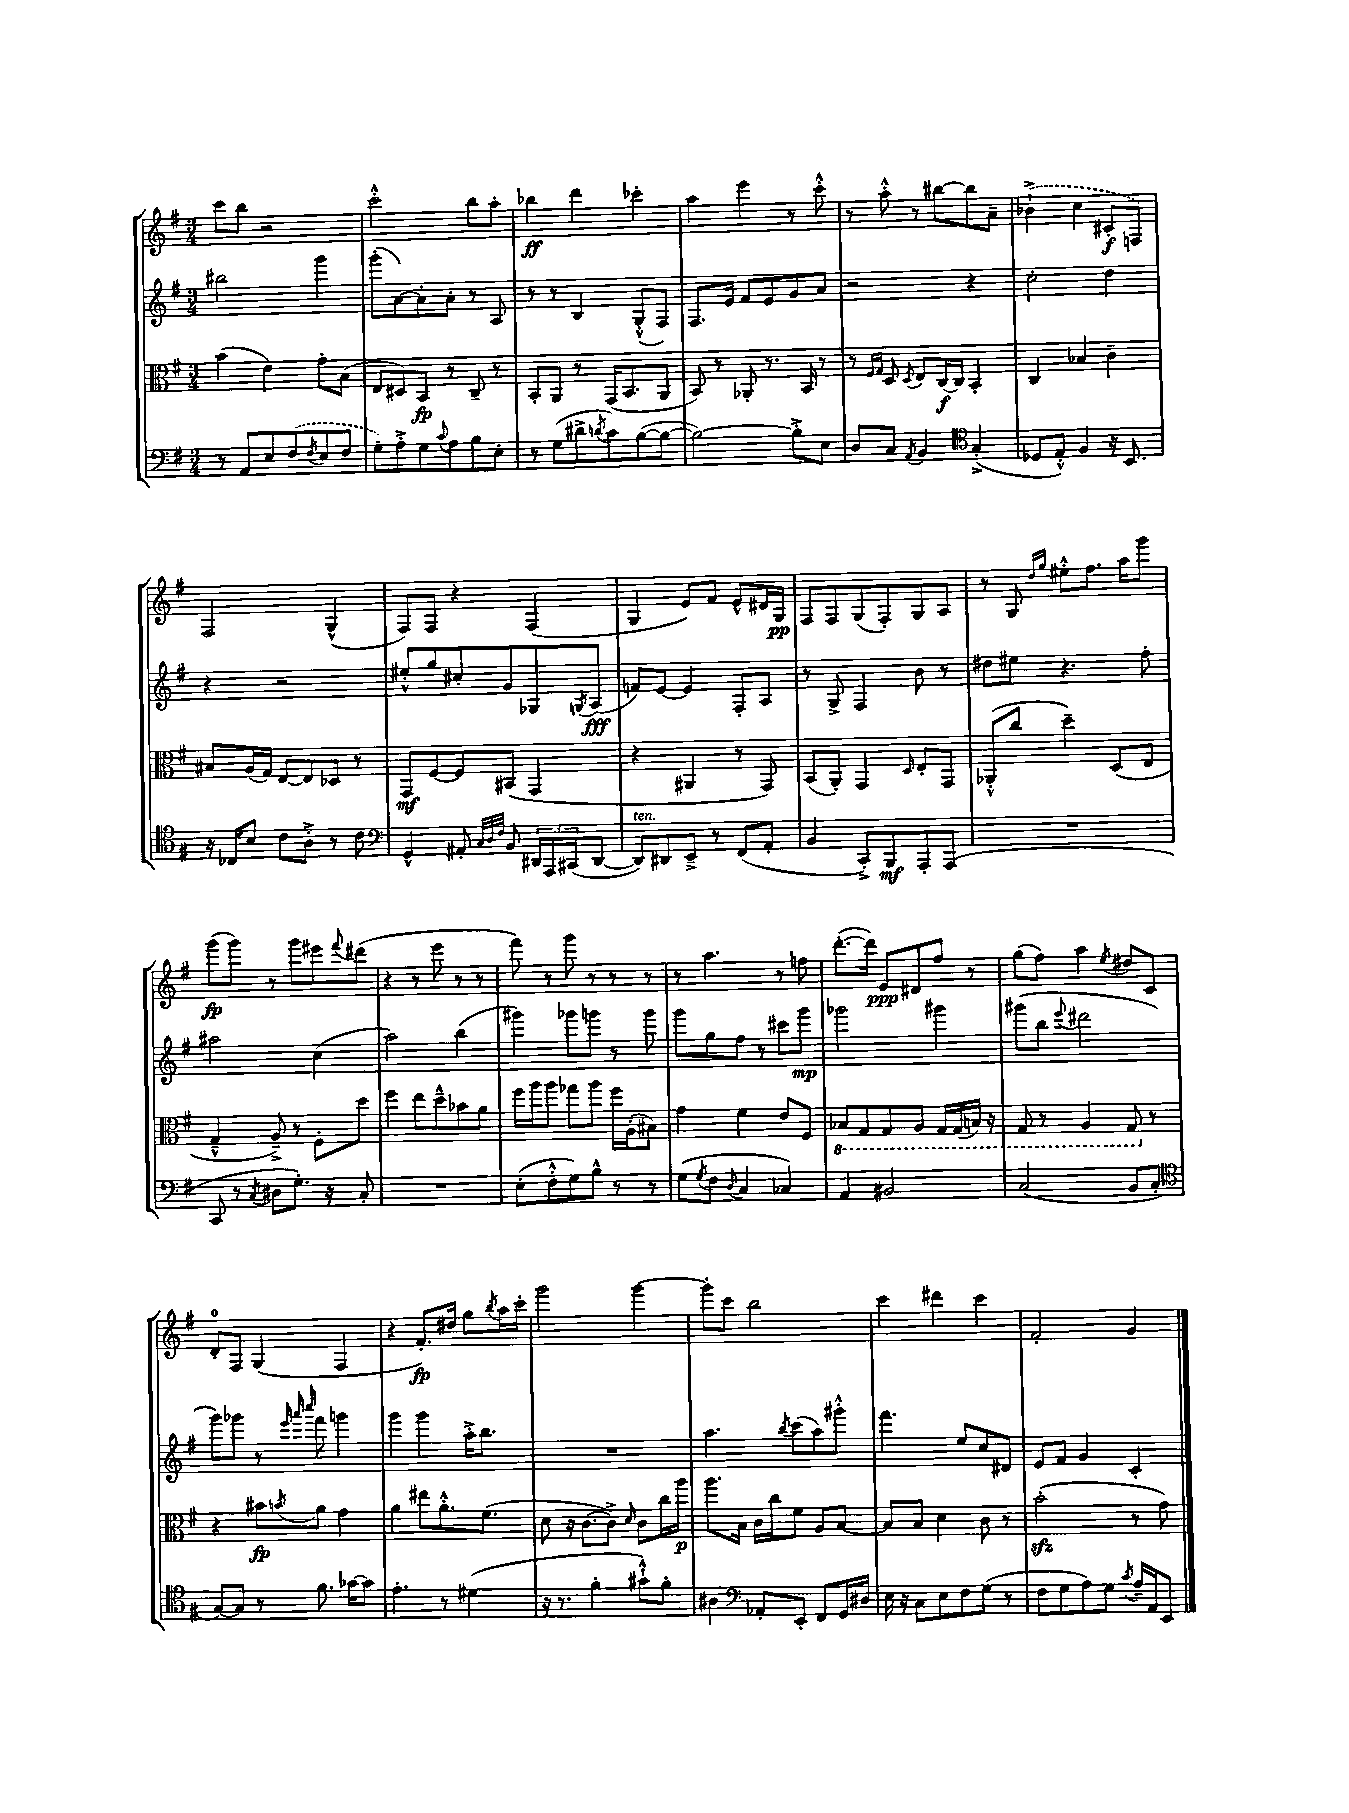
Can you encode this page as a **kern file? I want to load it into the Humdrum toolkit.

**kern	**kern	**kern	**kern
*staff4	*staff3	*staff2	*staff1
*clefF4	*clefC3	*clefG2	*clefG2
*k[f#]	*k[f#]	*k[f#]	*k[f#]
*M3/4	*M3/4	*M3/4	*M3/4
8r	(4b	2bb#	8ccc
8AA	.	.	8bb
8E	4e)	.	2r
(8F#	.	.	.
8qF#	.	.	.
8E	8g'	4ggg	.
8F#	(8B	.	.
=	=	=	=
8G')	8E	(8ggg'	2ccc'^^
8A'^	8D#)	[8a)	.
8G	8BB	8a']	.
8qqc	.	.	.
8A	8r	8a'	.
8B	8C~	8r	8bb
8E'	8r	8A	8aa'
=	=	=	=
8r	8BB'	8r	4bb-
(8G	8AA	8r	.
8d#^	8r	4B	4ddd
8qd	.	.	.
8c)	(16GG	.	.
.	8.BB	.	.
([8B	.	(8G'^^	4ccc-'
8B_	8AA	8F#)	.
=	=	=	=
2B_)	8BB)	8.F#	4aa
.	8r	.	.
.	.	16e	.
.	8AA-'	8f#	4eee
.	8.r	8e	.
8B'^]	.	8g	8r
.	16BB	.	.
8E	8r	8a	8ccc'^^
=	=	=	=
8D	8r	2r	8r
.	16qqF#	.	.
.	16qqG	.	.
8C	8D	.	8aa'^^
8qAA	8qD	.	.
4BB	8E	.	8r
.	[16C	.	[8bb#
.	16C]	.	.
*clefC4	*	*	*
(4G'^	4BB'	4r	8bb#]
.	.	.	8a~
=	=	=	=
8D-	4C	2cc'	(4b-`^
8E'^^)	.	.	.
4F#	4B-	.	4cc
16r	4c~	4dd	8c#'
8.BB	.	.	.
.	.	.	8F)
=	=	=	=
16r	8B#	4r	2F#
16C-	.	.	.
8B	(16A	.	.
.	16G)	.	.
8c	[8E	2r	.
8A'^	8E]	.	.
8r	8D-	.	(4G^^
8c	8r	.	.
=	=	=	=
*clefF4	*	*	*
4GG^^	8GG	8ee#'^^	8F#)
.	[8F#	8gg	8F#
8AA#'	8F#]	8cc#'	4r
32qqC	.	.	.
32qqD	.	.	.
32qqF#	.	.	.
8BB	(8BB#	8g	.
24DD#	4GG	8G-	(4F#
24AAA	.	.	.
(24CC#	.	.	.
.	.	8qG	.
[8DD#	.	(8A	.
=	=	=	=
8DD#])	4r	8f)	4G
8DD#	.	[8e	.
8EE~^	4AA#	4e]	8e)
8r	.	.	8f#
(8FF#	8r	8F#'	8e^^
8AA'	8GG)	8A	16d#
.	.	.	16G
=	=	=	=
4BB	(8BB	8r	8F#
.	8AA')	8G^	8F#
8CC'^)	4GG	4F#	(8G
8BBB	.	.	8F#')
.	16qqD	.	.
8AAA'	8E'	8b	8G
(8AAA	8GG	8r	8A
=	=	=	=
2.r	(8AA-'^^	8dd#	8r
.	8cc	8ee#	8G
.	.	.	16qqdd
.	.	.	16qqgg
.	4dd~)	4.r	8ee#'^^
.	.	.	8.ff#
.	(8D	.	.
.	.	.	16aa
.	8E	8ff#'	8ggg
=	=	=	=
8CC	4G~^^	2aa#	(8ggg
8r	.	.	8ggg)
8qC	.	.	.
8D#	8A~^)	.	8r
8.G')	8r	.	8ggg
.	8F#'	(4cc	8eee#
16r	.	.	.
.	.	.	8qqfff#
8C'	8dd	.	(8ddd#
=	=	=	=
2.r	4ff#	2aa)	4r
.	8ee	.	8r
.	8dd~^^	.	8eee
.	8b-	(4bb	8r
.	8a	.	8r
=	=	=	=
(8E'	16ff#	4ggg#)	8fff#)
.	16aa	.	.
8F#'^^	8aa	.	8r
8G)	8gg-	8ggg-	8ggg
8B^^	8aa	8ggg	8r
8r	16ff#	8r	8r
.	(16A'	.	.
8r	8B#)	8ggg	8r
=	=	=	=
(8G	4g	8ggg	8r
8qG	.	.	.
8F#	.	8gg	4.aa
8qqD	.	.	.
4C	4f#	8ff#	.
.	.	8r	.
4C-)	8e	8ccc#	8r
.	8F#	8ggg	8ff
=	=	=	=
4AA	8BB-	2ggg-	([8.ddd'
.	8GG	.	.
.	.	.	16ddd])
2BB#	8GG	.	8e
.	8AA	.	8d#
.	16GG	4ggg#	8ff#
.	(16GG	.	.
.	16BB)	.	8r
.	16r	.	.
=	=	=	=
(2C	8GG	(8ggg#	(8gg
.	8r	8bb	8ff#)
.	.	8qqeee	.
.	4AA	2ddd#	4aa
.	.	.	8qee
8BB	8GG	.	8dd#
8C'	8r	.	8c
=	=	=	=
*clefC4	*	*	*
[8G)	4r	8ggg)	8d'
8G]	.	8ggg-	8F#
8r	8b#	8r	(4G
.	.	32qqeee	.
.	.	32qqaaa	.
.	8qb	32qqcccc	.
8.f#	8a	8fff#	.
.	4g	4ggg	4F#
[16g-	.	.	.
8g-]	.	.	.
=	=	=	=
4.e'	4a	4ggg	4r
.	8ee#	4ggg	8.f#')
8r	8.a'^^	.	.
.	.	.	16dd#
(4d#	.	16aa'^	8gg
.	(8.f#	8.bb	.
.	.	.	8qbb
.	.	.	16aa
.	.	.	16ccc'
=	=	=	=
16r	8d	2.r	2ggg
8.r	.	.	.
.	16r	.	.
.	[8.c	.	.
4f#'	.	.	.
.	8c^])	.	.
.	16qqd	.	.
8g#`^^)	8c	.	[4ggg
8f#'	16cc	.	.
.	16aa	.	.
=	=	=	=
4A#	8.aa	4.aa	8ggg']
.	.	.	8ccc
.	16B	.	.
*clefF4	*	*	*
8AA-'	16c	.	2bb
.	16cc	.	.
.	.	8qbb	.
8EE'	8f#	(8ccc	.
8FF#	8A	8aa)	.
16GG	[8B	8ggg#'^^	.
16D#	.	.	.
=	=	=	=
16E	8B]	4.fff#	4ccc
16r	.	.	.
8C	8B	.	.
8E	4d	.	4ddd#
8F#	.	8ee	.
(8G	8c	8cc	4ccc
8r	8r	8d#	.
=	=	=	=
8F#	(2b'	8e	2f#'
8G	.	8f#	.
8A)	.	4g	.
8G	.	.	.
8qc	.	.	.
16A~	8r	4c'	4g
16AA	.	.	.
8EE	8g)	.	.
==	==	==	==
*-	*-	*-	*-
